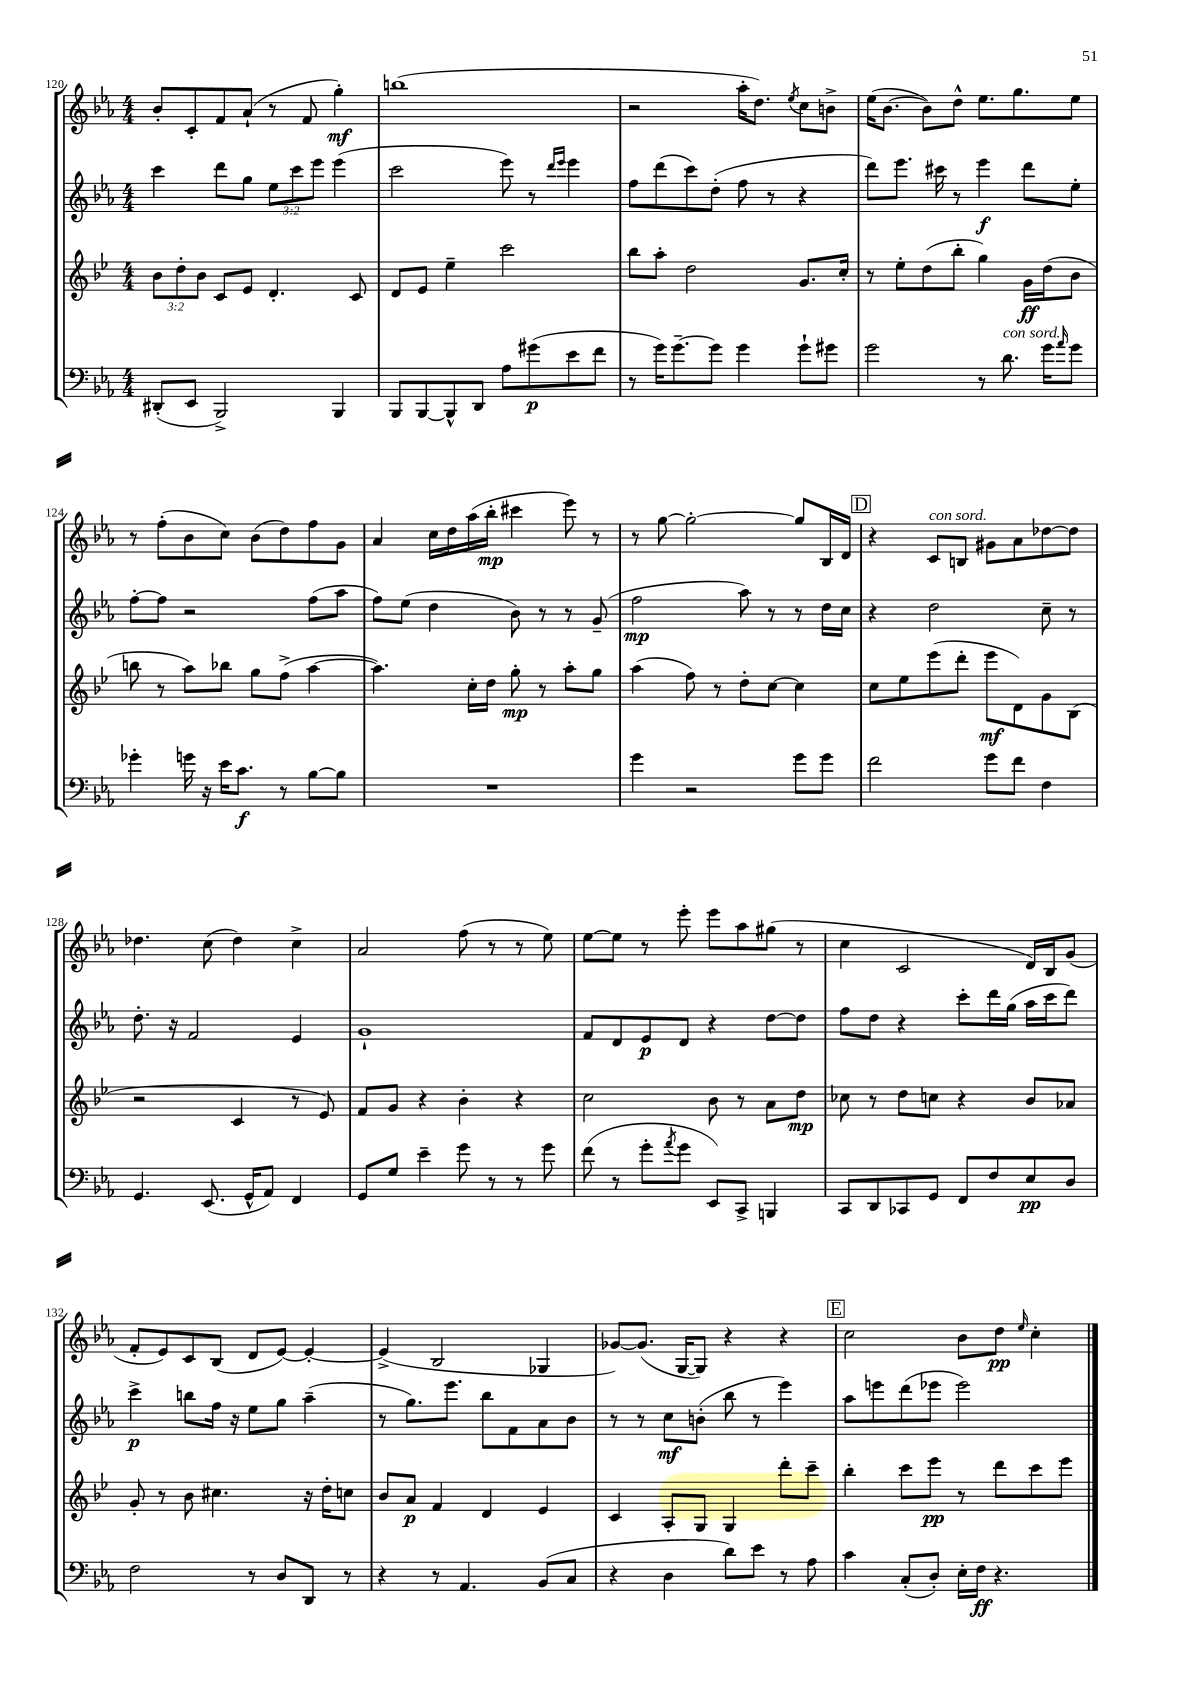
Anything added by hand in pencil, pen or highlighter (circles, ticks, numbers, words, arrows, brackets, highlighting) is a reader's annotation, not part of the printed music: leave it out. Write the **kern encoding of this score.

**kern	**kern	**kern	**kern
*staff4	*staff3	*staff2	*staff1
*clefF4	*clefG2	*clefG2	*clefG2
*k[b-e-a-]	*k[b-e-]	*k[b-e-a-]	*k[b-e-a-]
*M4/4	*M4/4	*M4/4	*M4/4
(8DD#'	12b-	4ccc	8b-'
.	12dd'	.	.
8EE-	.	.	8c'
.	12b-	.	.
2BBB-^)	8c	8ddd	8f
.	8e-	8gg	(8a-`
.	4.d'	12ee-	8r
.	.	12ccc	.
.	.	.	8f
.	.	12eee-	.
4BBB-	.	(4eee-	4gg')
.	8c	.	.
=	=	=	=
8BBB-	8d	2ccc	(1bb
[8BBB-	8e-	.	.
8BBB-^^]	4ee-~	.	.
8DD	.	.	.
8A-	2ccc	8eee-)	.
(8g#	.	8r	.
.	.	16qqddd	.
.	.	16qqeee-	.
8e-	.	4eee-	.
8f	.	.	.
=	=	=	=
8r	8bb-	8ff	2r
16g)	8aa'	(8ddd	.
[8.g~	.	.	.
.	2dd	8ccc)	.
8g]	.	(8dd'	.
4g	.	8ff	16aa-'
.	.	.	8.dd)
.	.	8r	.
.	.	.	8qee-
8g`	8.g	4r	8cc
8g#	.	.	8b^
.	16cc'	.	.
=	=	=	=
2g	8r	8ddd)	(16ee-
.	.	.	[8.b-
.	8ee-'	8.eee-	.
.	(8dd	.	8b-])
.	.	16ccc#	.
.	8bb-'	8r	8dd^^
8r	4gg)	4eee-	8.ee-
8.d	.	.	.
.	.	.	8.gg
.	16g	8ddd	.
16g	(16dd	.	.
16qqa-	.	.	.
8g	8b-	8ee-'	8ee-
=	=	=	=
4g-'	8bb	[8ff'	8r
.	8r	8ff]	(8ff'
16g	8aa)	2r	8b-
16r	.	.	.
16e-	8bb-	.	8cc)
8.c	.	.	.
.	8gg	.	(8b-
8r	(8ff^	.	8dd)
[8B-	[4aa	(8ff	8ff
8B-]	.	8aa-	8g
=	=	=	=
1r	4.aa])	8ff)	4a-
.	.	(8ee-	.
.	.	4dd	16cc
.	.	.	16dd
.	16cc'	.	(16aa-
.	16dd	.	16bb-'
.	8gg'	8b-)	4ccc#
.	8r	8r	.
.	8aa'	8r	8eee-)
.	8gg	(8g~	8r
=	=	=	=
4g	(4aa	2ff	8r
.	.	.	[8gg
2r	8ff)	.	2gg'_
.	8r	.	.
.	8dd'	8aa-)	.
.	[8cc	8r	.
8g	4cc]	8r	8gg]
8g	.	16dd	16B-
.	.	16cc	16d
=	=	=	=
2f	8cc	4r	4r
.	8ee-	.	.
.	(8eee-	2dd	8c
.	8ddd'	.	8B
8g	8eee-	.	8g#
8f	8d)	.	8a-
4F	8g	8cc~	[8dd-
.	(8B-	8r	8dd-]
=	=	=	=
4.GG	2r	8.dd'	4.dd-
.	.	16r	.
.	.	2f	.
(8.EE-	.	.	(8cc
.	4c	.	4dd-)
16GG^^	.	.	.
8AA-)	.	.	.
4FF	8r	4e-	4cc^
.	8e-)	.	.
=	=	=	=
8GG	8f	1g`	2a-
8G	8g	.	.
4e-~	4r	.	.
8g	4b-'	.	(8ff
8r	.	.	8r
8r	4r	.	8r
8g	.	.	8ee-)
=	=	=	=
(8f	2cc	8f	[8ee-
8r	.	8d	8ee-]
8g'	.	8e-	8r
8qa-	.	.	.
8g	.	8d	8eee-'
8EE-)	8b-	4r	8eee-
8CC^	8r	.	8aa-
4BBB	8a	[8dd	(8gg#
.	8dd	8dd]	8r
=	=	=	=
8CC	8cc-	8ff	4cc
8DD	8r	8dd	.
8CC-	8dd	4r	2c
8GG	8cc	.	.
8FF	4r	8ccc'	.
8F	.	16ddd	.
.	.	(16gg	.
8E-	8b-	16aa-	16d)
.	.	16ccc	16B-
8D	8a-	8ddd)	(8g
=	=	=	=
2F	8g'	4ccc^	8f'
.	8r	.	8e-)
.	8b-	8bb	8c
.	4.cc#	16ff	(8B-
.	.	16r	.
8r	.	8ee-	8d
8D	.	8gg	[8e-)
8DD	16r	(4aa-~	4e-'_
.	16dd'	.	.
8r	8cc	.	.
=	=	=	=
4r	8b-	8r	(4e-^]
.	8a	8.gg)	.
8r	4f	.	2B-
.	.	8.eee-	.
4.AA-	.	.	.
.	4d	8bb-	.
.	.	8f	.
(8BB-	4e-	8a-	4G-
8C	.	8b-	.
=	=	=	=
4r	4c	8r	[8g-)
.	.	8r	(8.g-]
4D	8A'	8cc	.
.	.	.	[16G
.	8G	(8b'	8G])
8d)	4G	8bb-	4r
8e-	.	8r	.
8r	8ddd'	4eee-)	4r
8A-	8ccc~	.	.
=	=	=	=
4c	4bb-'	8aa-	2cc
.	.	8eee	.
(8C'	8ccc	(8ddd	.
8D')	8eee-	8eee-	.
16E-'	8r	2eee-)	8b-
16F	.	.	.
4.r	8ddd	.	8dd
.	.	.	16qqee-
.	8ccc	.	4cc'
.	8eee-	.	.
==	==	==	==
*-	*-	*-	*-
